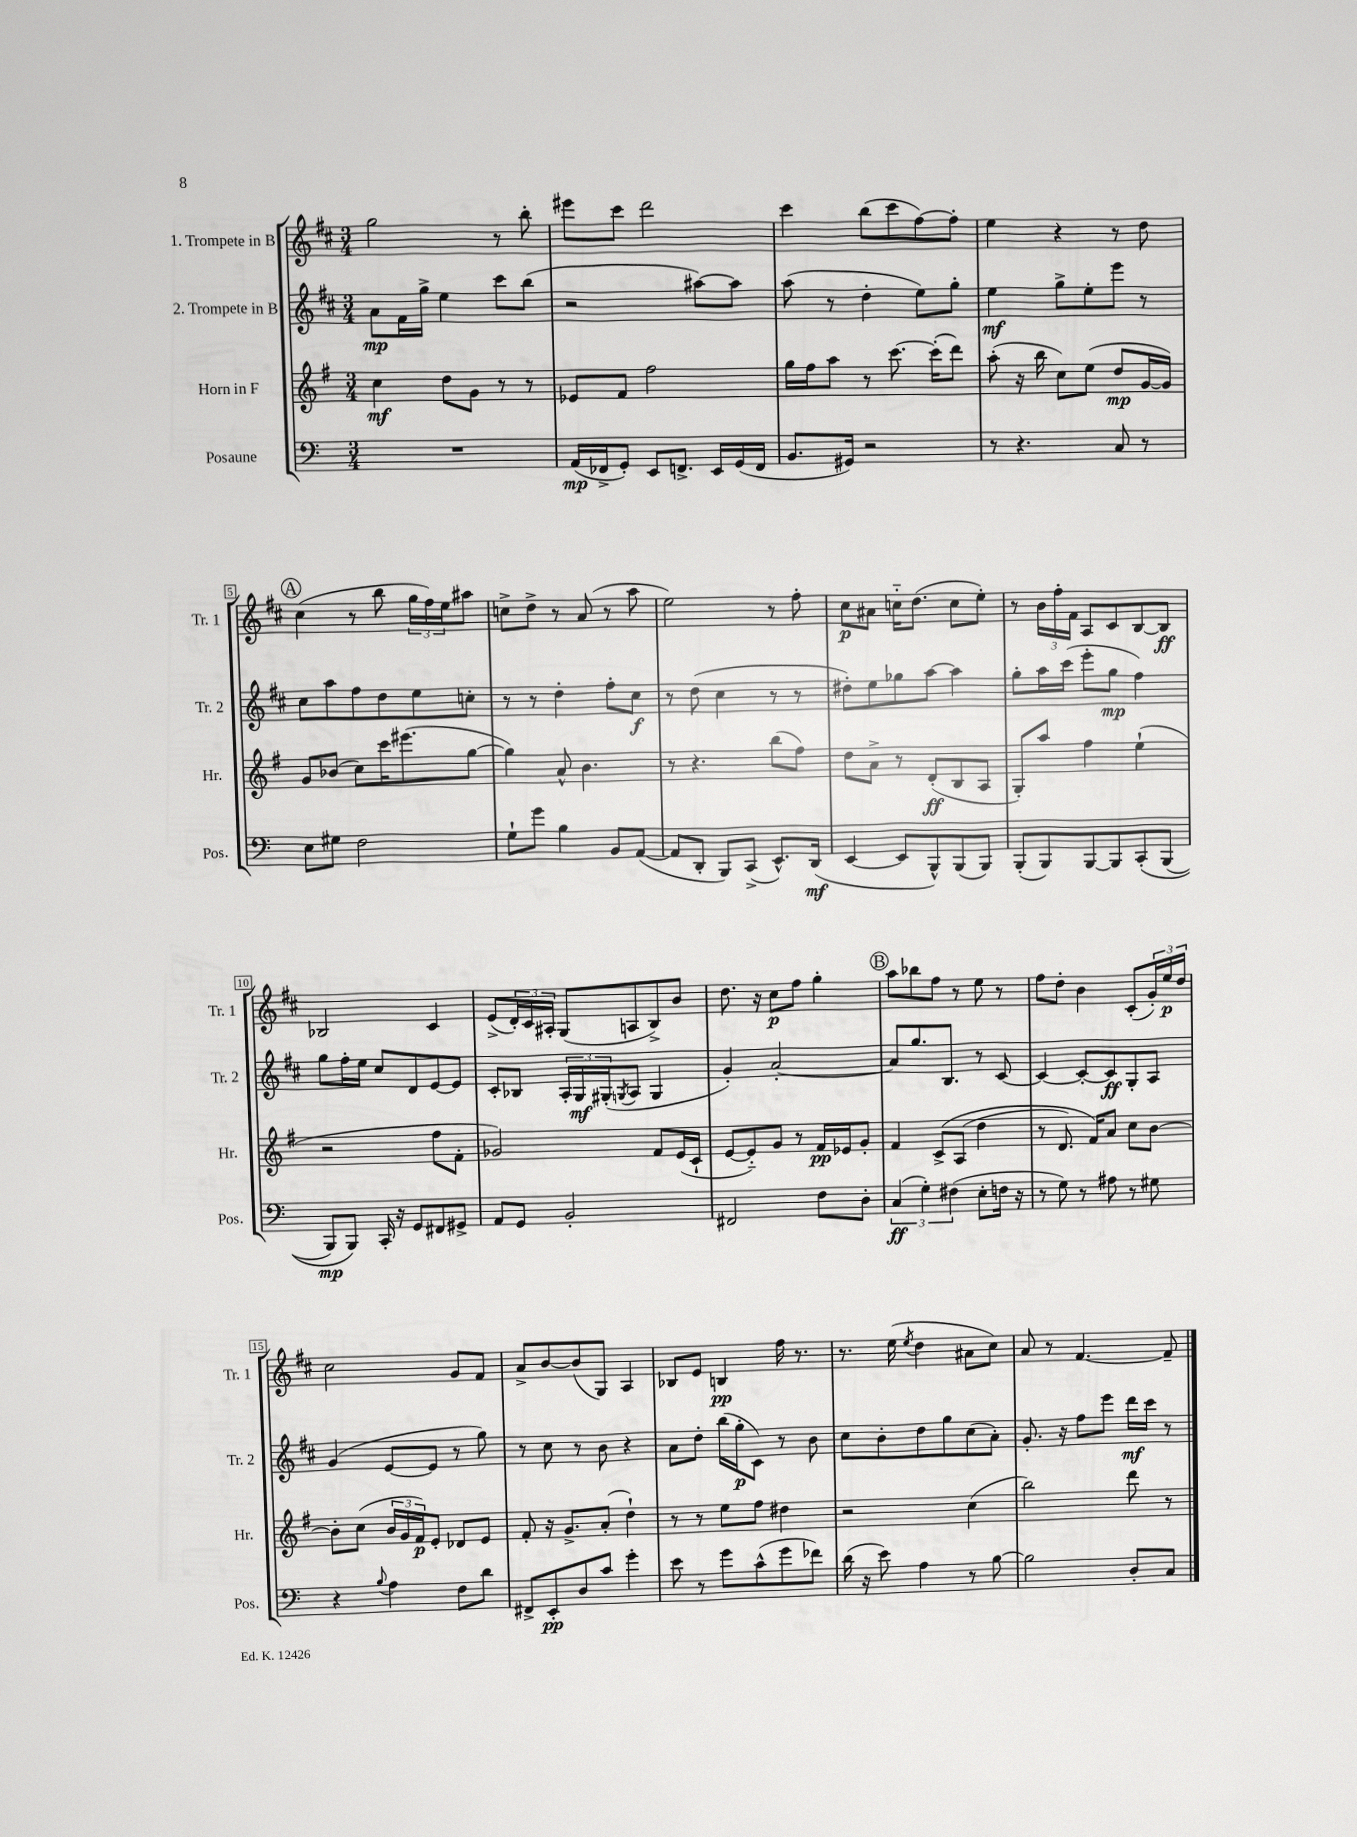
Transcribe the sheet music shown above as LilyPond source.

<<
\new StaffGroup <<
\new Staff = "s0" \with { instrumentName = "1. Trompete in B" shortInstrumentName = "Tr. 1" } {
    \clef treble \key d \major \numericTimeSignature \time 3/4
    g''2 r8 b''8-. |
    eis'''8 cis'''8 d'''2 |
    cis'''4 b''8( cis'''8 fis''8~) fis''8-. |
    e''4 r4 r8 d''8 |
    \mark \markup { \circle "A" } cis''4( r8 b''8 \tuplet 3/2 { g''16 fis''16) e''16 } ais''8 |
    c''8-> d''8-> r8 a'8( r8 a''8 |
    e''2) r8 fis''8-. |
    cis''8\p ais'8 c''16-_ d''8.( c''8 e''8-.) |
    r8 \tuplet 3/2 { b'16 fis''16-. fis'16 } a8 cis'8 b8~ b8\ff |
    bes2 cis'4 |
    e'8->( \tuplet 3/2 { d'16-.) cis'16 ais16-. } g8( a8 b8->) b'8 |
    d''8. r16 cis''8\p fis''8 g''4-. |
    \mark \markup { \circle "B" } a''8 bes''8 fis''8 r8 e''8 r8 |
    fis''8 d''8-. b'4 cis'8-.( \tuplet 3/2 { g'16-.) e''16\p d''16 } |
    cis''2 g'8 fis'8 |
    a'8-> b'8~ b'8( g8) a4 |
    bes8 e'8 b4\pp fis''16 r8. |
    r8. e''16( \acciaccatura { e''8 } d''4 ais'8 cis''8) |
    a'8 r8 fis'4.~ fis'8-- \bar "|." |
}
\new Staff = "s1" \with { instrumentName = "2. Trompete in B" shortInstrumentName = "Tr. 2" } {
    \clef treble \key d \major \numericTimeSignature \time 3/4
    a'8\mp fis'16 g''16-> e''4 cis'''8 b''8( |
    r2 ais''8~) ais''8 |
    a''8( r8 d''4-. e''8) g''8-. |
    e''4\mf g''8-> e''8-. e'''8 r8 |
    \mark \markup { \circle "A" } cis''8 a''8 fis''8 d''8 e''8 c''8-. |
    r8 r8 d''4-. fis''8-. cis''8\f |
    r8 d''8( cis''4 r8 r8 |
    dis''8-.) e''8 ges''8 a''8~ a''4 |
    g''8-. a''16 cis'''16( e'''8-. g''8\mp fis''4) |
    g''8 fis''16-. e''16 cis''8 d'8 e'8~ e'8 |
    cis'8-. bes8 \tuplet 3/2 { a16-. g16\mf gis16-.( } \acciaccatura { g8 } a8 g4 |
    g'4-.) a'2~-. |
    \mark \markup { \circle "B" } a'8 g''8. b8. r8 cis'8~ |
    cis'4~ cis'8~-. cis'8\ff g8-. a8 |
    g'4( e'8~ e'8 r8 g''8) |
    r8 cis''8 r8 b'8 r4 |
    a'8 d''8-. b''16( g''16-.\p cis'8) r8 b'8 |
    cis''8 b'8-. d''8 g''8 cis''8( a'8-.) |
    g'8.-. r16 fis''8 e'''8 d'''16\mf cis'''16 r8 \bar "|." |
}
\new Staff = "s2" \with { instrumentName = "Horn in F" shortInstrumentName = "Hr." } {
    \clef treble \key g \major \numericTimeSignature \time 3/4
    c''4\mf d''8 g'8 r8 r8 |
    ees'8 fis'8 fis''2 |
    g''16 fis''16 a''8 r8 c'''8.~ c'''16-.( d'''8) |
    a''8-.( r16 b''16 c''8) e''8( d''8\mp g'16~ g'16) |
    \mark \markup { \circle "A" } g'8 bes'8( c''8) c'''16 eis'''8.( g''8~ |
    g''4) a'8-^ b'4. |
    r8 r4. b''8( fis''8) |
    d''8 a'8-> r8 d'8-.\ff( b8 a8 |
    g8-.) a''8 fis''4 e''4-!( |
    r2 fis''8 fis'8-. |
    ges'2) fis'8 e'16( c'16-! |
    e'8~ e'8-_) g'8 r8 fis'16\pp ees'16 g'8-. |
    \mark \markup { \circle "B" } fis'4 c'8->\( a8( d''4 |
    r8 d'8.) fis'16\) a'8 c''8 b'8~ |
    b'8-. c''8( \tuplet 3/2 { b'16 g'16 fis'16\p) } e'8-. des'8 e'8 |
    fis'8-. r16 g'8.-> a'8-.( d''4-!) |
    r8 r8 e''8 fis''8 dis''4 |
    r2 c''4( |
    b''2) d'''8 r8 \bar "|." |
}
\new Staff = "s3" \with { instrumentName = "Posaune" shortInstrumentName = "Pos." } {
    \clef bass \key c \major \numericTimeSignature \time 3/4
    R2. |
    a,16\mp( fes,16-> g,8-.) e,8 f,8.-> e,16 g,16( f,16 |
    b,8. gis,16) r2 |
    r8 r4. c8 r8 |
    \mark \markup { \circle "A" } e8 gis8 f2 |
    g8-! g'8 b4 b,8 a,8~( |
    a,8 d,8-. b,,8) c,8->( e,8.-^) d,16\mf( |
    e,4~ e,8 b,,8-^) b,,8( b,,8) |
    b,,8-.( b,,8) b,,8~ b,,8 c,8-.\( b,,8( |
    b,,8\mp) b,,8\) c,16-. r16 g,8 fis,8 gis,8-> |
    a,8 g,8 b,2-. |
    fis,2 f8 d8-. |
    \mark \markup { \circle "B" } \tuplet 3/2 { c4\ff( g4-.) fis4( } e8-. f16 r16 |
    r8 g8) r8 ais8 r8 gis8 |
    r4 \appoggiatura { b8 } a4 f8 d'8 |
    fis,8-> e,8-.\pp d8 c'8 g'4-. |
    e'8 r8 g'8 c'8-^( g'8 fes'8) |
    d'16( r16 e'8) a4 r8 b8~ |
    b2 d8-. c8 \bar "|." |
}
>>
>>
\layout { \context { \Score \override BarNumber.stencil = #(make-stencil-boxer 0.1 0.3 ly:text-interface::print) } }
